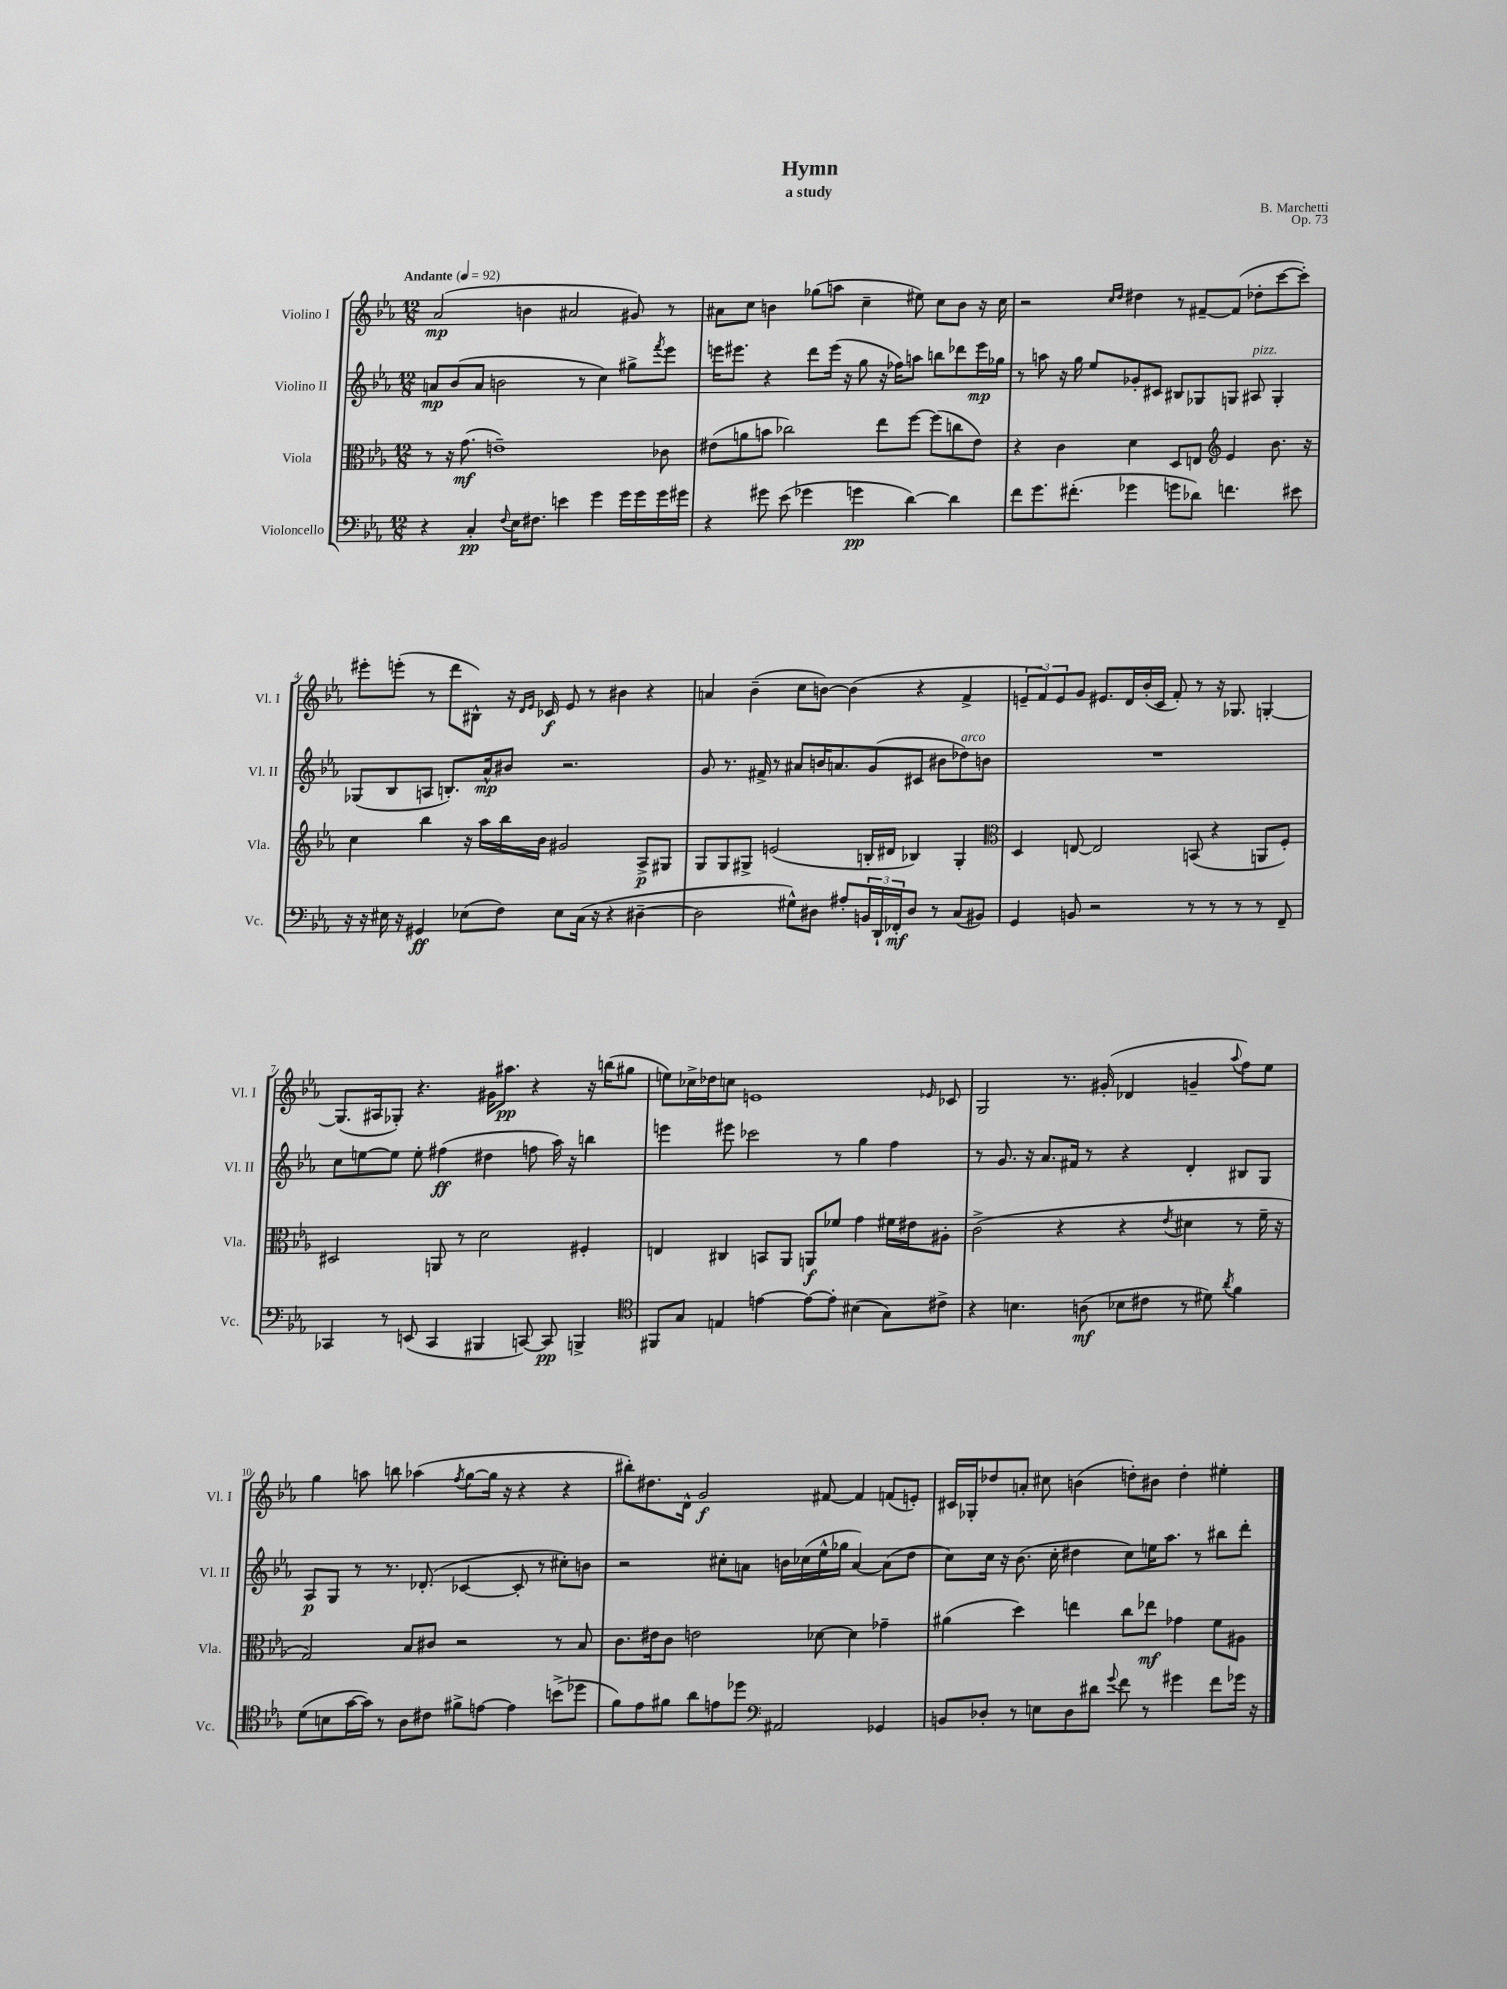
\header { title = "Hymn" composer = "B. Marchetti" subtitle = "a study" opus = "Op. 73" }
<<
\new StaffGroup <<
\new Staff = "s0" \with { instrumentName = "Violino I" shortInstrumentName = "Vl. I" } {
    \clef treble \key ees \major \numericTimeSignature \time 12/8 \tempo "Andante" 4 = 92
    aes'2\mp( b'4 ais'2 gis'8) r8 |
    ais'8 c''8 b'4 ges''8( a''8 c''4-- eis''8) c''8 b'8 r16 c''16 |
    r2 \grace { c''16 d''16 } dis''4 r8 fis'8~-- fis'8( des''8-. c'''8~ c'''8-.) |
    eis'''8-. e'''8-.( r8 d'''8 bis8-^) r16 \grace { d'16 ees'16 } ces'16\f ees'8 r8 bis'4 r4 |
    a'4 bes'4--( c''8 b'8~) b'4( r4 f'4-> |
    \tuplet 3/2 { e'8-- f'8) e'8 } g'8 eis'8. d'16 bes'16-.( c'16 f'8-.) r8 r16 ges8. g4~-. |
    g8.( ais16 ges8-.) r4. gis'16 ais''8.\pp r4 r16 b''16( gis''8 |
    e''8) ces''16-> des''16 c''8 e'1 \grace { ees'16 } ces'8 |
    g2 r8. gis'16-.( des'4 g'4-- \appoggiatura { aes''8 } f''8) ees''8 |
    g''4 a''8 b''8 aes''4( \acciaccatura { f''8 } g''8~ g''16 r16 r4 r4 |
    bis''8-.) dis''8. d'16-^ g'2\f fis'8~ fis'4 f'8( e'8-.) |
    cis'16 ges16-. des''8 a'8-. cis''8 b'4( d''8-.) bis'8 d''4-. eis''4-. \bar "|." |
}
\new Staff = "s1" \with { instrumentName = "Violino II" shortInstrumentName = "Vl. II" } {
    \clef treble \key ees \major \numericTimeSignature \time 12/8
    a'8\mp bes'8( a'8 b'2 r8 c''4) gis''8-> \acciaccatura { f'''8 } ees'''8 |
    e'''16 eis'''8. r4 d'''8 eis'''16( r16 g''8 r16 fes''16) a''8 b''8 des'''8 eis'''16\mp ges''16 |
    r8 a''8 r16 g''16 ees''8 ges'8-. cis'8 bis8 ges8 g8 ais8^\markup { \italic "pizz." } g4-. |
    ges8( bes8 a8 b8.-.) aes'16-^\mp bis'8 r2. |
    g'8 r8. fis'16-> r8 ais'8 b'16 a'8. g'8( cis'8 bis'8 des''8^\markup { \italic "arco" }) b'8 |
    R1. |
    c''8 e''8~ e''8 e''8-. fis''4\ff( dis''4 f''8 aes''16) r16 b''4 |
    e'''4 eis'''8 ces'''2 r8 g''4 f''4 |
    r8 g'8. r16 aes'8. fis'16 r8 r4 d'4-. bis8 g8 |
    aes8\p g8 r8 r8. des'8.-.( ces'4~ ces'8-. r8 cis''8-.) b'8 |
    r2 cis''8-. a'8 b'16 ces''16( ees''16-^ ges''16 a'4~) a'8( d''8 |
    c''8) c''16 r16 bes'8.( c''16-. dis''4 c''8) e''16 aes''8. r8 bis''8 d'''8-. \bar "|." |
}
\new Staff = "s2" \with { instrumentName = "Viola" shortInstrumentName = "Vla." } {
    \clef alto \key ees \major \numericTimeSignature \time 12/8
    r8 r16 g'8.\mf( e'1--) ces'8 |
    eis'8( a'8 b'8 ces''2) ees''8 f''8~ f''8( c''8 eis'8) |
    r4 c'4 d'4 d8 e8 \clef treble ees'4 bes'8. r16 |
    c''4 bes''4 r16 aes''16 bes''16 bes'16 gis'2 aes8->\p gis8 |
    g8 g8 gis8-> e'2( b16-. dis'16 bes4) gis4-. |
    \clef alto d4 e8~ e2 b,8( r4 a,8 f8-.) |
    dis2 a,8 r8 d'2 fis4-. |
    e4 cis4 b,8 aes,8 a,8\f fes'8 g'4 fis'16 eis'16 ais8-. |
    c'2->( r4 r4 \acciaccatura { ees'8 } dis'4 r8 f'16-- r16 |
    g2) bes8 cis'8 r2 r8 bes8 |
    c'8. eis'16 c'8 e'2 des'8~ des'4 ges'4-- |
    ais'4( d''4) e''4 c''8 ees''8\mf ges'4 f'8 ais8 \bar "|." |
}
\new Staff = "s3" \with { instrumentName = "Violoncello" shortInstrumentName = "Vc." } {
    \clef bass \key ees \major \numericTimeSignature \time 12/8
    r4 c4-.\pp \appoggiatura { f8 } ees16 fis8. e'4 g'4 g'16 g'16 g'16 gis'16 |
    r4 gis'8 ees'8( ges'4 g'4\pp d'4~) d'4 |
    f'8 g'8. fis'8.-.( ges'4 g'8 des'8) f'4. eis'8 |
    r16 r16 eis16 r16 gis,4\ff ees8( f8) ees8 c16( r16 r4 dis4~-- |
    dis2 gis8-^) dis8 ais8-. \tuplet 3/2 { b,16 d,16-! fes,16-.\mf } dis8 r8 c8( bis,8) |
    g,4 b,8 r2 r8 r8 r8 r8 f,8-- |
    ces,4 r8 e,8( ces,4 bis,,4 c,8~) c,8\pp b,,4-> |
    \clef tenor fis,8 g8 e4 e'4~ e'8~ e'8-. bis4( g8) cis'8-> |
    r4 b4. a8\mf( bes8 cis'8 r8 dis'8) \acciaccatura { aes'8 } f'4 |
    d'8( b8 g'16~ g'16) r8 aes8 cis'8 fis'8-> e'8~ e'4 b'8->( des''8 |
    f'8) ees'8 fis'8 aes'8 e'8 des''8 \clef bass ais,2 ges,4 |
    b,8 des8-. r8 e8 des8 dis'8 \appoggiatura { g'8 } f'8 r8 gis'4 f'8 ges'16 r16 \bar "|." |
}
>>
>>
